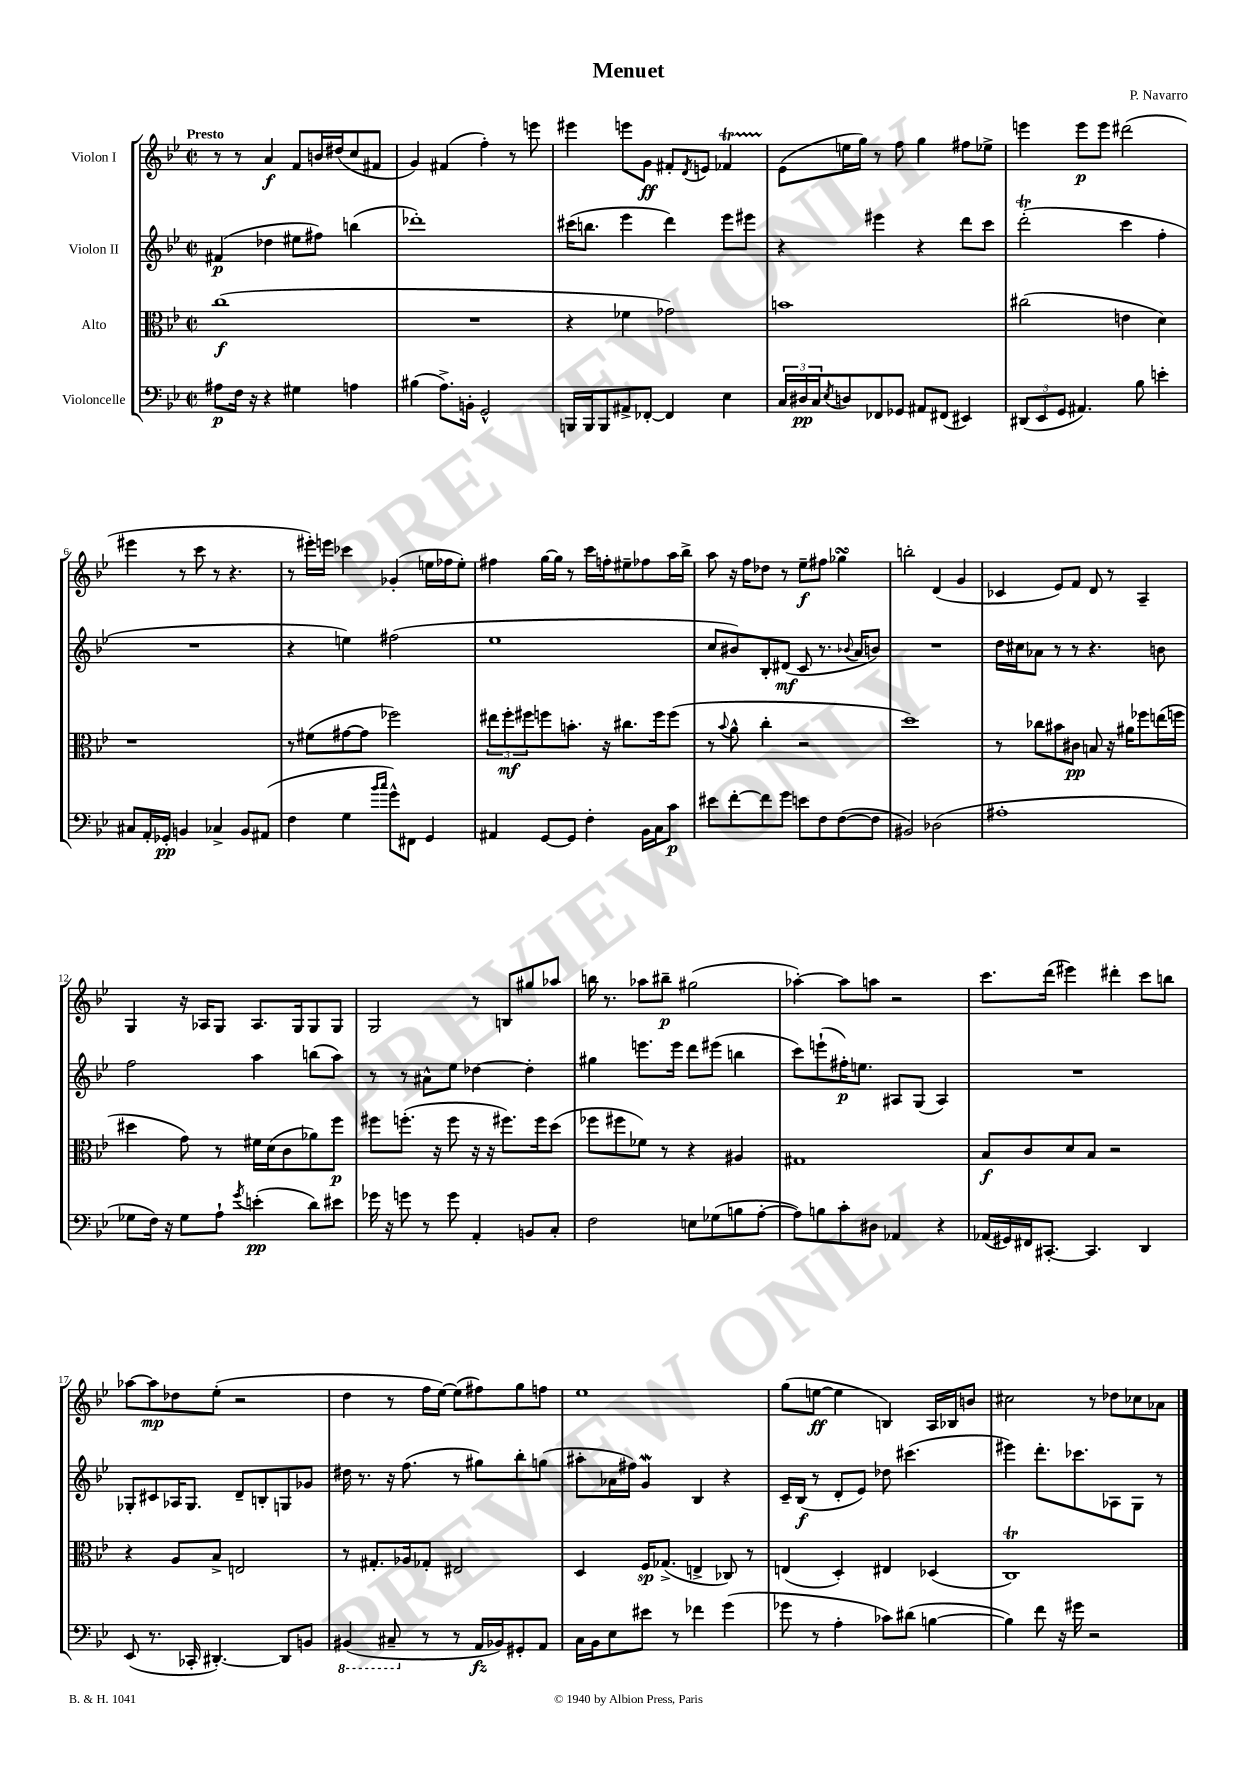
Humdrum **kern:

**kern	**kern	**kern	**kern
*staff4	*staff3	*staff2	*staff1
*clefF4	*clefC3	*clefG2	*clefG2
*k[b-e-]	*k[b-e-]	*k[b-e-]	*k[b-e-]
*M2/2	*M2/2	*M2/2	*M2/2
*met(c|)	*met(c|)	*met(c|)	*met(c|)
8A#\L	(1cc	(4f#/	8r
16F\Jk	.	.	8r
16r	.	.	.
4r	.	4dd-\	4a/
4G#\	.	8ee#\L	8f/L
.	.	8ff#\J)	16b/L
.	.	.	(16dd#/J
4A\	.	(4bb\	8cc/
.	.	.	8f#/J
=	=	=	=
(4B#\	1r	1ddd-')	4g/)
8.A^\L)	.	.	(4f#/
16BB'\Jk	.	.	.
2GG^^/	.	.	4ff'\)
.	.	.	8r
.	.	.	8eee\
=	=	=	=
16BBB/LL	4r	(16ccc#\LK	4eee#\
16BBB/J	.	8.bb\J	.
8BBB/	.	.	.
8AA#^/	4f-\	4eee-\	8eee\L
[8FF-'/J	.	.	8g\J
4FF-/]	2g-\)	4ddd\)	8f#'/L
.	.	.	8qd/
.	.	.	8e/J
4E-\	.	8eee-\L	4f-/
.	.	8eee#\J	.
=	=	=	=
24C/LL	1b	4r	(8e-\L
24D#/	.	.	.
24C/J	.	.	.
8qE-/	.	.	.
8D/	.	.	16ee\L
.	.	.	16gg\JJ)
8FF-/	.	4eee#\	8r
8GG-/J	.	.	8ff\
8AA#/L	.	4r	4gg\
(8FF#/J	.	.	.
4EE#/)	.	8ddd\L	8ff#\L
.	.	8ccc\J	8ee-^\J
=	=	=	=
(12DD#/L	(2cc#\	(2ddd'\	4eee\
12EE-/	.	.	.
12GG/J	.	.	.
4.AA#/)	.	.	8eee\L
.	.	.	8eee\J
.	4e\	4ccc\	(2ddd#\
8B-\	.	.	.
4e'\	4d\)	4ff'\	.
=	=	=	=
8C#/L	1r	1r	4eee#\
16AA'/L	.	.	.
16GG-'/JJ	.	.	.
4BB/	.	.	8r
.	.	.	8ccc\
4C-^/	.	.	8r
.	.	.	4.r
8BB/L	.	.	.
(8AA#/J	.	.	.
=	=	=	=
4F\	8r	4r	8r
.	(8f#\L	.	16eee#'\LL)
.	.	.	16eee\JJ
4G\	[8g#\	4ee\)	4ccc-\
.	8g#\]J	.	.
16qqb-/LL	.	.	.
16qqcc/JJ	.	.	.
8g^^\L)	2ff-\)	(2ff#\	(4g-'/
8FF#\J	.	.	.
4GG/	.	.	16ee\LL
.	.	.	16ff-\J
.	.	.	8ee'\J)
=	=	=	=
4AA#/	12ee#\L	1ee-	4ff#\
.	12ff'\	.	.
.	12ff#\	.	.
[8GG/L	8ff\	.	[16gg\LL
.	.	.	16gg\]JJ
8GG/]J	8.b'\J	.	8r
4F'\	.	.	16ccc\LL
.	16r	.	16ff'\J
.	8.cc#\L	.	8ee#~\
16BB-\LL	.	.	8ff-\
16C\J	16ff\k	.	.
8c\J	(8ff\J	.	16aa\L
.	.	.	16bb-^\JJ
=	=	=	=
8e#\L	8r	8cc/L	8aa\
.	8qqb-/	.	.
[8f'\	8a^^\	8b#/)	16r
.	.	.	16ff\LK
8f\]	4cc'\	8B-'/	8dd-\J
8g\J	.	(8d#/J	8r
8e\L	2r	8c/	8ee-~\L
8F\	.	8.r	8ff#\J
([8F\	.	.	4gg-\
.	.	8qqb-/	.
.	.	16a/LK	.
8F\]J	.	8b/J)	.
=	=	=	=
2BB#/)	1dd)	1r	2bb'\
(2D-\	.	.	(4d/
.	.	.	4g/
=	=	=	=
1A#'	8r	16dd\LL	4c-/
.	.	16cc#\J	.
.	8cc-\L	8a-\J	.
.	8b#\	8r	8e-/L)
.	8c#\J	8r	8f/J
.	8B/	4.r	8d/
.	16r	.	8r
.	16a#\LK	.	.
.	8ff-\	.	4A~/
.	(16ee\L	8b\	.
.	16ff\JJ	.	.
=	=	=	=
8G-\L	4dd#\	2ff\	4G/
16F\Jk)	.	.	.
16r	.	.	.
8G-\L	8g\)	.	16r
.	.	.	16A-/LK
8A`\J	8r	.	8G/J
8qg/	.	.	.
(4e'\	16f#\LL	4aa\	8.A-/L
.	(16d\J	.	.
.	8c\	.	.
.	.	.	16G/k
8d\L)	8a-\)	(8bb\L	8G/
8e#\J	8ff\J	8aa\J)	8G/J
=	=	=	=
16g-\	8ff#\L	8r	2G/
16r	.	.	.
8g\	(8.ff'\J	8r	.
8r	.	8a#^^\L	.
.	16r	.	.
8g\	8ff\	8ee-\J	.
4AA'/	16r	[4dd-\	8r
.	16r	.	.
.	8.ff#\L)	.	8B/L
8BB/L	.	4dd-'\]	8gg#/
.	16ff#\k	.	.
8C'/J	(8dd\J	.	8aa-/J
=	=	=	=
2F\	8ff-\L	4gg#\	16bb\
.	.	.	8.r
.	8ff#\	.	.
.	8f-\J)	8.eee\L	8aa-\L
.	8r	.	8bb#~\J
.	.	16eee\Jk	.
8E\L	4r	8ddd\L	(2gg#\
(8G-\	.	(8eee#\J	.
8B\	4A#/	4bb\	.
[8A'\J	.	.	.
=	=	=	=
8A\]L)	1G#	8ccc\L)	[4aa-'\)
8B\	.	(8eee`\	.
8c'\	.	16ff#'\K)	8aa-\]L
.	.	8.ee\J	.
8D#\J	.	.	8aa\J
4AA-/	.	8A#/L	2r
.	.	(8G/J	.
4r	.	4A#/)	.
=	=	=	=
(16AA-/LL	8B-/L	1r	8.ccc\L
16GG#/)	.	.	.
16FF#/J	8c/	.	.
[8.CC#'/J	.	.	(16ddd\Jk
.	8d/	.	4eee#\)
4.CC#/]	8B-/J	.	.
.	2r	.	4ddd#'\
4DD/	.	.	8ccc\L
.	.	.	8bb\J
=	=	=	=
(8EE-/	4r	8G-'/L	[8aa-\L
8.r	.	8c#/	8aa-\]
.	8A/L	16A-/K	8dd-\
16CC-'/	.	8.G-/J	.
[4.DD#'/)	8B-^/J	.	(8ee-'\J
.	2E/	8d~/L	2r
.	.	8B'/	.
8DD#/]L	.	8G/	.
8BB/J	.	8g-/J	.
=	=	=	=
(4BBB#/	8r	16dd#\	4dd\
.	.	8.r	.
.	8.G#'/L	.	.
8CC#~/	.	16r	8r
.	16A-/k	(8.ff\	.
8r	8G-'/J	.	16ff\LL
.	.	.	[16ee-\JJ)
8r	2E#/	8r	(8ee-\]L
16AA/LL	.	8gg#\L)	8ff#\)
16BB-/J)	.	.	.
8GG#'/	.	8bb-'\	8gg\
8AA/J	.	(8gg\J	8ff\J
=	=	=	=
16C\LL	4D/	8aa#'\L	1ee-
16BB-\J	.	.	.
8E-\	.	16a-\L	.
.	.	16ff#\JJ)	.
8e#\J	16F/LK	4g/	.
.	(8.G-^/J	.	.
8r	.	.	.
4f-\	4E^/	4B-/	.
(4g\	8C-/)	4r	.
.	8r	.	.
=	=	=	=
8g-\	(4E/	16c~/LL	(8gg\L
.	.	(16B-/JJ	.
8r	.	8r	[8ee\J
4A'\	4D'/)	8d'/L	4ee\]
.	.	8e-/J)	.
8c-\L)	4E#/	8dd-\	4B/)
(8d#\J	.	(4.ccc#\	.
[4B\	(4D-/	.	16A/LL
.	.	.	16B-/J
.	.	.	8b/J
=	=	=	=
4B\])	1C)	4eee#\)	2cc#\
8f\	.	8.ddd'\L	.
16r	.	.	.
16g#\	.	8.ccc-\	.
2r	.	.	8r
.	.	8A-\	8dd-\L
.	.	8G\J	8cc-\
.	.	8r	8a-\J
==	==	==	==
*-	*-	*-	*-
